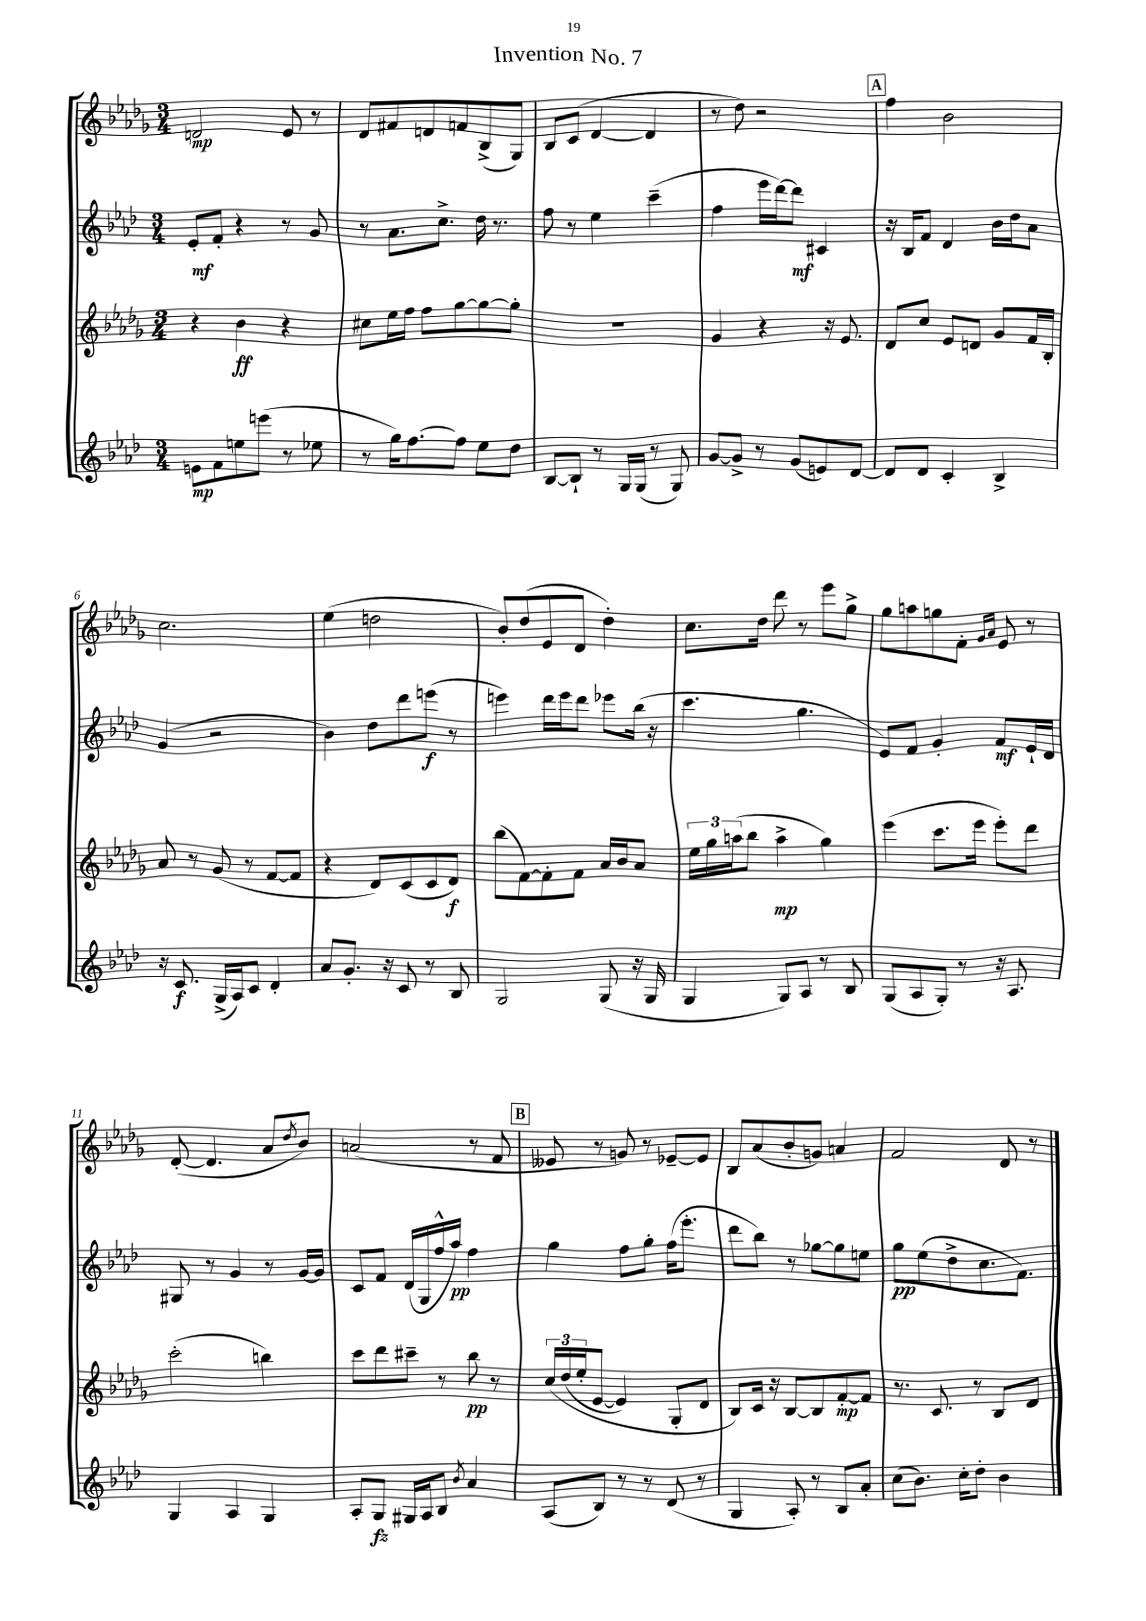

**kern	**kern	**kern	**kern
*staff4	*staff3	*staff2	*staff1
*clefG2	*clefG2	*clefG2	*clefG2
*k[b-e-a-d-]	*k[b-e-a-d-g-]	*k[b-e-a-d-]	*k[b-e-a-d-g-]
*M3/4	*M3/4	*M3/4	*M3/4
8e	4r	8e-'	2d
8f	.	8f'	.
8ee	4b-	4r	.
(8eee	.	.	.
8r	4r	8r	8e-
8ee-	.	8g	8r
=	=	=	=
8r	8cc#	8r	8d-
16gg)	16ee-	8.a-	8f#
[8.ff	16ff	.	.
.	8ff	.	8d
.	.	8.cc^	.
8ff]	[8gg-	.	8f
8ee-	8gg-_	16dd-	(8B-^
.	.	8.r	.
8dd-	8gg-']	.	8G-)
=	=	=	=
[8B-	2.r	8ff	8B-
8B-`]	.	8r	(8c
8r	.	4ee-	[4d-
16G	.	.	.
(16G	.	.	.
8r	.	(4ccc~	4d-]
8G)	.	.	.
=	=	=	=
[8g	4g-	4ff	8r
8g^]	.	.	8dd-)
8r	4r	16eee-	2r
.	.	[16ddd-)	.
(8g	.	8ddd-]	.
8e)	16r	4c#	.
.	8.e-	.	.
[8d-	.	.	.
=	=	=	=
8d-]	8d-	16r	4ff
.	.	16B-	.
8d-	8cc	8f	.
4c'	8e-	4d-	2b-
.	8d	.	.
4B-^	8g-	16b-	.
.	.	16dd-	.
.	16f	8a-	.
.	16B-'	.	.
=	=	=	=
16r	8a-	(4g	2.cc
8.c	.	.	.
.	8r	.	.
(16G^	(8g-	2r	.
16A-)	.	.	.
8c	8r	.	.
4d-'	[8f	.	.
.	8f]	.	.
=	=	=	=
8a-	4r	4b-)	(4ee-
8.g'	.	.	.
.	8d-)	8dd-	2dd
16r	.	.	.
8c	(8c	8ddd-	.
8r	8c	(8eee	.
8B-	8d-)	8r	.
=	=	=	=
2G	(8bb-	4eee)	8b-')
.	[8f)	.	(8dd-
.	8f']	16ddd-	8e-
.	.	16eee	.
.	8f	8ddd-	8d-
(8G	16a-	8eee-	4dd-')
.	16b-	.	.
16r	8a-	(16bb-	.
16G	.	16r	.
=	=	=	=
4G	24ee-	4.ccc	8.cc
.	24gg-	.	.
.	(24aa	.	.
.	8bb-	.	.
.	.	.	16dd-
8G)	4aa^	.	8ddd-
8A-	.	4.gg	8r
8r	4gg-)	.	8eee-
8B-	.	.	8gg-^
=	=	=	=
(8G	(4eee-	8e-)	8gg-
8A-	.	8f	8aa
8G')	8.ccc	4g'	8gg
8r	.	.	8f'
.	16eee-	.	.
.	.	.	16qqg-
.	.	.	16qqa-
16r	8eee-')	8f	8e-
8.A-	.	.	.
.	8ddd-	16e-`	8r
.	.	16d-	.
=	=	=	=
4G	(2ccc'	8G#	([8d-'
.	.	8r	4.d-]
4A-	.	4g	.
4G	4bb)	8r	8a-
.	.	.	8qdd-
.	.	[16g	8b-)
.	.	16g]	.
=	=	=	=
8A-'	8ccc	8c	(2a
8G	8ddd-	8f	.
16G#	8ccc#~	(16d-	.
16A-	.	16G	.
8B-	8r	16ff^^	.
.	.	16aa-)	.
8qb-	.	.	.
4a-	8bb-	4ff	8r
.	8r	.	8f
=	=	=	=
(8A-	&(24cc	4gg	8e--
.	(24dd-	.	.
.	24ee-'	.	.
8B-)	[8e-	.	8r
8r	4e-])	8ff	8g)
8r	.	8gg'	8r
(8d-	8G-'	(16ff	[8e-~
.	.	8.eee-'	.
8r	8d-	.	8e-]
=	=	=	=
4G	8B-&)	8ddd-	8B-
.	16c	8bb-)	(8a-
.	16r	.	.
8A-')	[8B-	8r	8b-'
8r	8B-]	[8gg-	8g)
8B-	[8f'	8gg-]	4a
8a-'	8f]	8ee	.
=	=	=	=
(8cc	8.r	8gg	2f
8.b-)	.	(8ee-	.
.	8.c	.	.
.	.	8dd-^	.
16cc'	.	.	.
8dd-'	8r	8.cc	.
4b-	8B-	.	8d-
.	.	8.f)	.
.	8d-	.	8r
==	==	==	==
*-	*-	*-	*-
